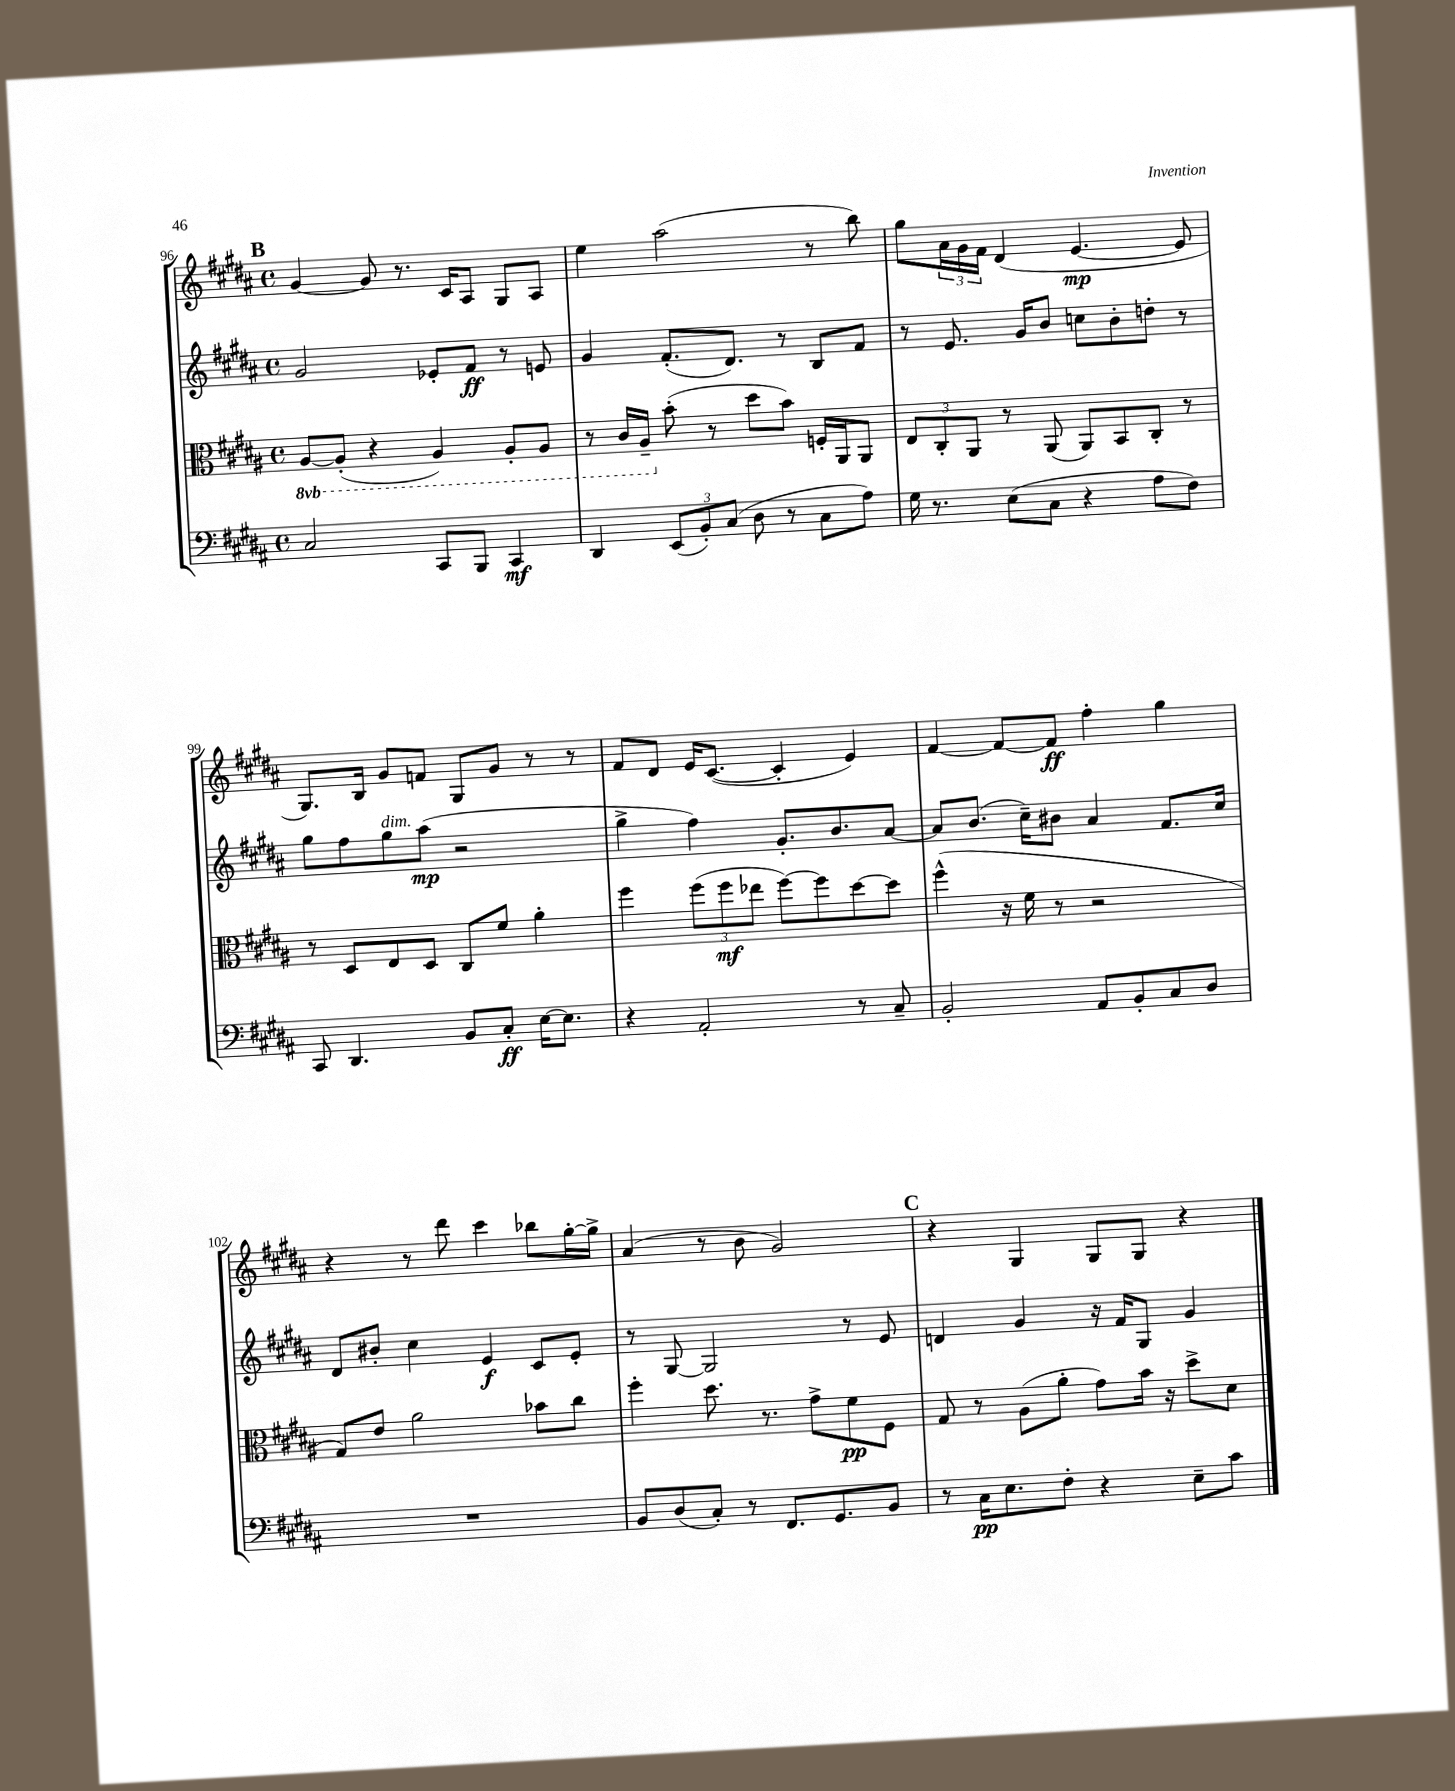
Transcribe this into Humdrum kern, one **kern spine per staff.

**kern	**kern	**kern	**kern
*staff4	*staff3	*staff2	*staff1
*clefF4	*clefC3	*clefG2	*clefG2
*k[f#c#g#d#a#]	*k[f#c#g#d#a#]	*k[f#c#g#d#a#]	*k[f#c#g#d#a#]
*M4/4	*M4/4	*M4/4	*M4/4
*met(c)	*met(c)	*met(c)	*met(c)
2C#/	[8AA#/L	2g#/	[4g#/
.	(8AA#'/]J	.	.
.	4r	.	8g#/]
.	.	.	8.r
8CC#/L	4AA#/)	8e-'/L	.
.	.	.	16c#/LK
8BBB/J	.	8f#/J	8A#/J
4CC#/	8AA#'/L	8r	8G#/L
.	8AA#/J	8e/	8A#/J
=	=	=	=
4DD#/	8r	4g#/	4ee\
.	16C#/LL	.	.
.	16AA#~/JJ	.	.
(12EE/L	(8b'\	(8.f#'/L	(2aa#\
12BB'/)	.	.	.
.	8r	.	.
(12C#/J	.	.	.
.	.	8.d#/J)	.
8D#\	8dd#\L	.	.
8r	8b\J)	8r	.
8C#\L	16F'/LL	8B/L	8r
.	16AA#/J	.	.
8A#\J)	8AA#/J	8f#/J	8bb\)
=	=	=	=
16G#\	12E/L	8r	8gg#\L
8.r	.	.	.
.	12C#'/	.	.
.	.	8.e/	24a#\L
.	12AA#/J	.	24g#\
.	.	.	24f#\JJ
(8E\L	8r	.	(4d#/
.	.	16g#/LK	.
8C#\J	(8AA#/	8b/J	.
4r	8AA#/L)	8cc\L	[4.e/
.	8BB/	8b'\	.
8A#\L	8C#'/J	8dd'\J	.
8F#\J)	8r	8r	8e/]
=	=	=	=
8CC#/	8r	8gg#\L	8.G#/L)
4.DD#/	8D#/L	8ff#\	.
.	.	.	16B/Jk
.	8E/	8gg#\	8g#/L
.	8D#/J	(8aa#\J	8f/J
8BB/L	8C#/L	2r	8G#/L
8C#'/J	8f#/J	.	8g#/J
[16E\LK	4a#'\	.	8r
8.E\]J	.	.	.
.	.	.	8r
=	=	=	=
4r	4ff#\	4gg#^\	8f#/L
.	.	.	8d#/J
2AA#'/	(12ff#\L	4ff#\)	16e/LK
.	.	.	([8.c#/J
.	12ff#\	.	.
.	12ee-\J	.	.
.	[8ff#\L)	8.g#'/L	4c#'/]
.	8ff#\]	.	.
.	.	8.b/	.
8r	[8dd#\	.	4e/)
8C#~/	8dd#\]J	[8a#/J	.
=	=	=	=
2BB'/	(4ff#^^\	8a#/]L	[4f#/
.	.	(8.b/J	.
.	16r	.	8f#/_L
.	16f#\	16cc#~\LK)	.
.	8r	8b#\J	8f#/]J
8AA#/L	2r	4a#/	4ff#'\
8BB'/	.	.	.
8C#/	.	8.f#/L	4gg#\
8D#/J	.	.	.
.	.	16cc#/Jk	.
=	=	=	=
1r	8G#/L)	8d#/L	4r
.	8e/J	8b#'/J	.
.	2a#\	4cc#\	8r
.	.	.	8ddd#\
.	.	4e/	4ccc#\
.	8b-\L	8c#/L	8bb-\L
.	8cc#\J	8e'/J	[16gg#'\L
.	.	.	16gg#^\]JJ
=	=	=	=
8BB/L	4ff#'\	8r	(4a#/
(8D#/	.	[8G#/	.
8C#'/J)	8.dd#\	2G#/]	8r
8r	.	.	8b\
.	8.r	.	.
8.FF#/L	.	.	2g#/)
.	8g#^\L	.	.
8.GG#/	.	.	.
.	8f#\	8r	.
8BB/J	8F#\J	8e/	.
=	=	=	=
8r	8G#/	4d/	4r
16C#\LK	8r	.	.
8.E\	.	.	.
.	(8A#\L	4g#/	4G#/
8F#'\J	8a#'\J	.	.
4r	8g#\L)	16r	8G#/L
.	.	16f#/LK	.
.	16b\Jk	8G#/J	8G#/J
.	16r	.	.
8E~\L	8dd#^\L	4g#/	4r
8c#\J	8d#\J	.	.
==	==	==	==
*-	*-	*-	*-
